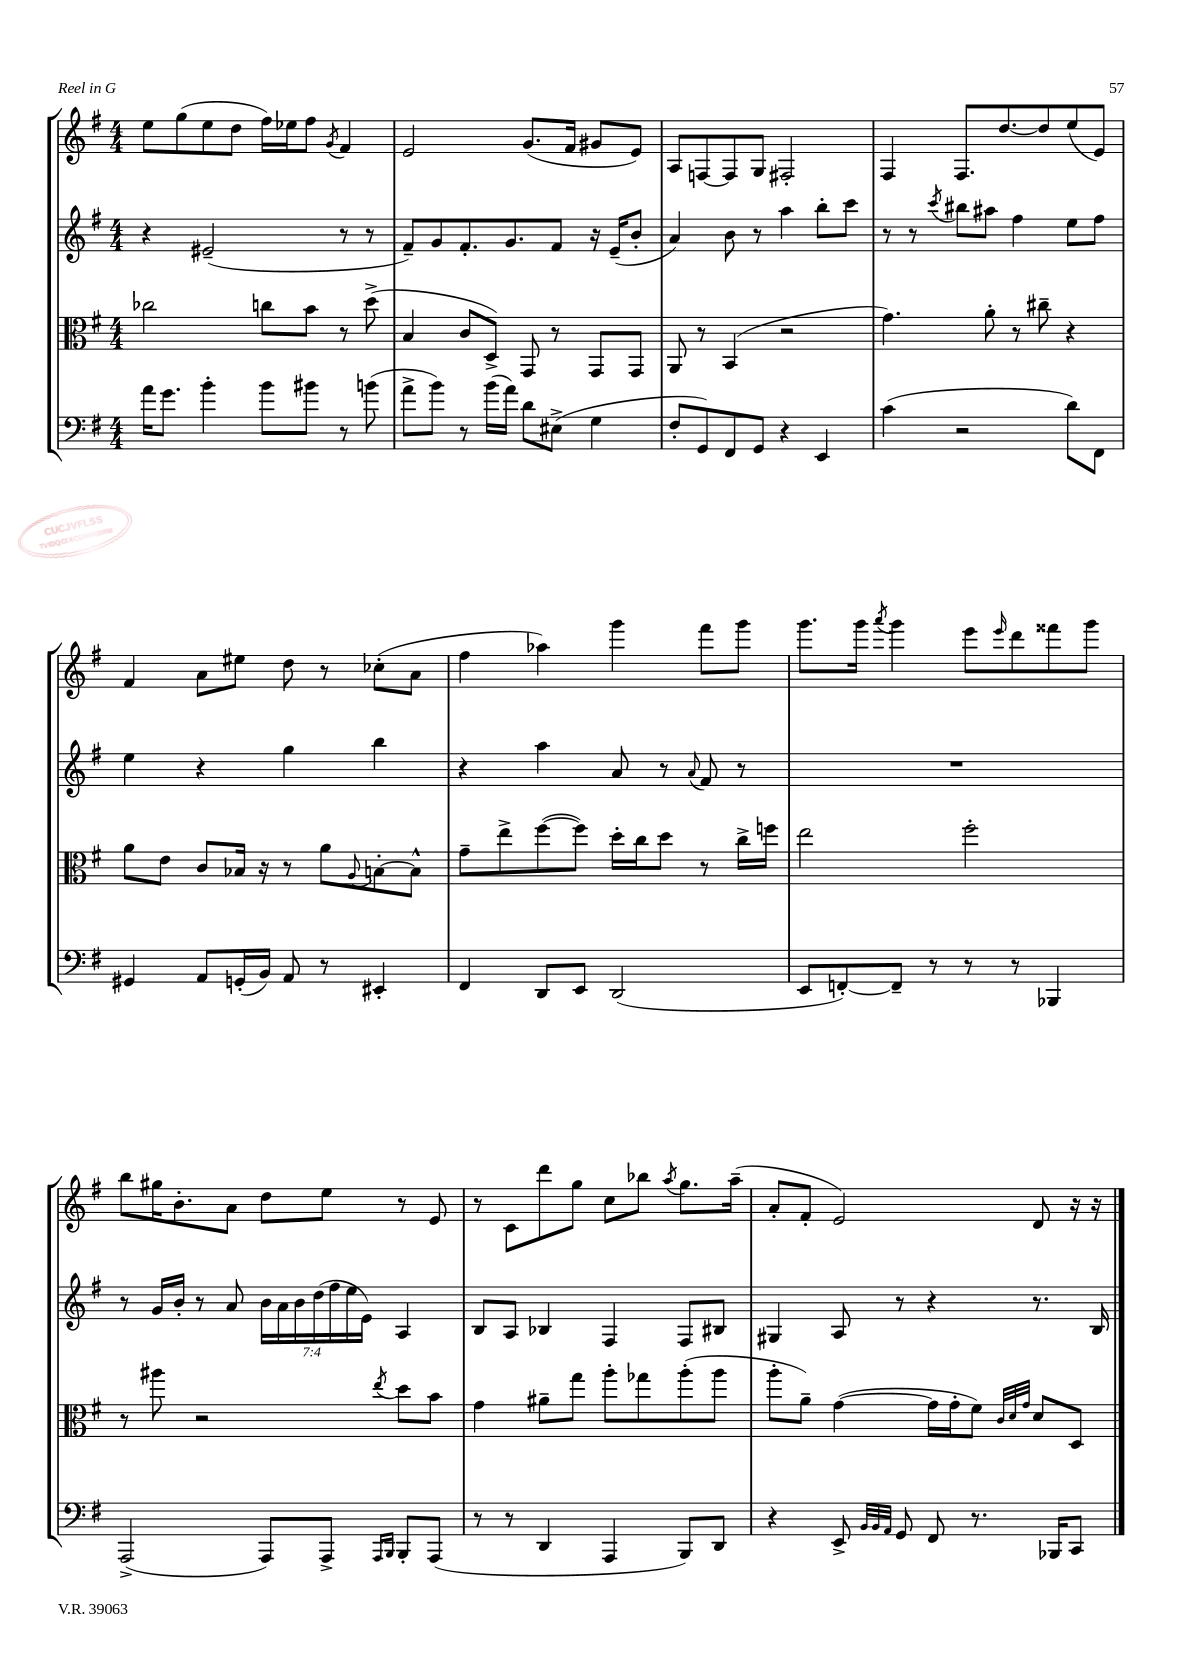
<<
\new StaffGroup <<
\new Staff = "s0" {
    \clef treble \key g \major \numericTimeSignature \time 4/4
    e''8 g''8( e''8 d''8 fis''16) ees''16 fis''8 \acciaccatura { g'8 } fis'4 |
    e'2 g'8.( fis'16 gis'8 e'8) |
    a8 f8~ f8 g8 fis2-. |
    fis4 fis8. d''8.~ d''8 e''8( e'8) |
    fis'4 a'8 eis''8 d''8 r8 ces''8-.( a'8 |
    fis''4 aes''4) g'''4 fis'''8 g'''8 |
    g'''8. g'''16 \acciaccatura { a'''8 } g'''4 e'''8 \grace { e'''16 } d'''8 fisis'''8 g'''8 |
    b''8 gis''16 b'8.-. a'8 d''8 e''8 r8 e'8 |
    r8 c'8 d'''8 g''8 c''8 bes''8 \acciaccatura { a''8 } g''8. a''16--( |
    a'8-. fis'8-. e'2) d'8 r16 r16 \bar "|." |
}
\new Staff = "s1" {
    \clef treble \key g \major \numericTimeSignature \time 4/4 \override Staff.TupletNumber.text = #tuplet-number::calc-fraction-text
    r4 eis'2--( r8 r8 |
    fis'8--) g'8 fis'8.-. g'8. fis'8 r16 e'16--( b'8-. |
    a'4) b'8 r8 a''4 b''8-. c'''8 |
    r8 r8 \acciaccatura { c'''8 } bis''8 ais''8 fis''4 e''8 fis''8 |
    e''4 r4 g''4 b''4 |
    r4 a''4 a'8 r8 \appoggiatura { a'8 } fis'8 r8 |
    R1 |
    r8 g'16 b'16-. r8 a'8 \tuplet 7/4 { b'16 a'16 b'16 d''16( fis''16 e''16 e'16) } a4 |
    b8 a8 bes4 fis4 fis8 bis8 |
    gis4 a8 r8 r4 r8. b16 \bar "|." |
}
\new Staff = "s2" {
    \clef alto \key g \major \numericTimeSignature \time 4/4
    ces''2 c''8 b'8 r8 d''8->( |
    b4 c'8 d8->) g,8 r8 g,8 g,8 |
    a,8 r8 b,4( r2 |
    g'4.) a'8-. r8 cis''8-- r4 |
    a'8 e'8 c'8 bes16 r16 r8 a'8 \appoggiatura { a8 } b8~-. b8-^ |
    g'8-- e''8-> fis''8~( fis''8) d''16-. c''16 d''8 r8 c''16-> f''16 |
    e''2 fis''2-. |
    r8 ais''8 r2 \acciaccatura { e''8 } d''8 b'8 |
    g'4 ais'8-- g''8 a''8-. ges''8 a''8-.( a''8 |
    a''8-. a'8--) g'4~( g'16 g'16-. fis'8) \grace { c'32 d'32 g'32 } d'8 d8 \bar "|." |
}
\new Staff = "s3" {
    \clef bass \key g \major \numericTimeSignature \time 4/4
    a'16 g'8. b'4-. b'8 bis'8 r8 b'8( |
    a'8-> b'8) r8 b'16( a'16) d'8 eis8->( g4 |
    fis8-. g,8) fis,8 g,8 r4 e,4 |
    c'4( r2 d'8) fis,8 |
    gis,4 a,8 g,16-.( b,16) a,8 r8 eis,4-. |
    fis,4 d,8 e,8 d,2( |
    e,8 f,8~-.) f,8-- r8 r8 r8 bes,,4 |
    a,,2->( a,,8) a,,8-> \grace { a,,16 b,,16 } b,,8-. a,,8( |
    r8 r8 d,4 a,,4 b,,8) d,8 |
    r4 e,8-> \grace { b,32 b,32 a,32 } g,8 fis,8 r8. bes,,16 c,8 \bar "|." |
}
>>
>>
\layout { \context { \Score \remove "Bar_number_engraver" } }
